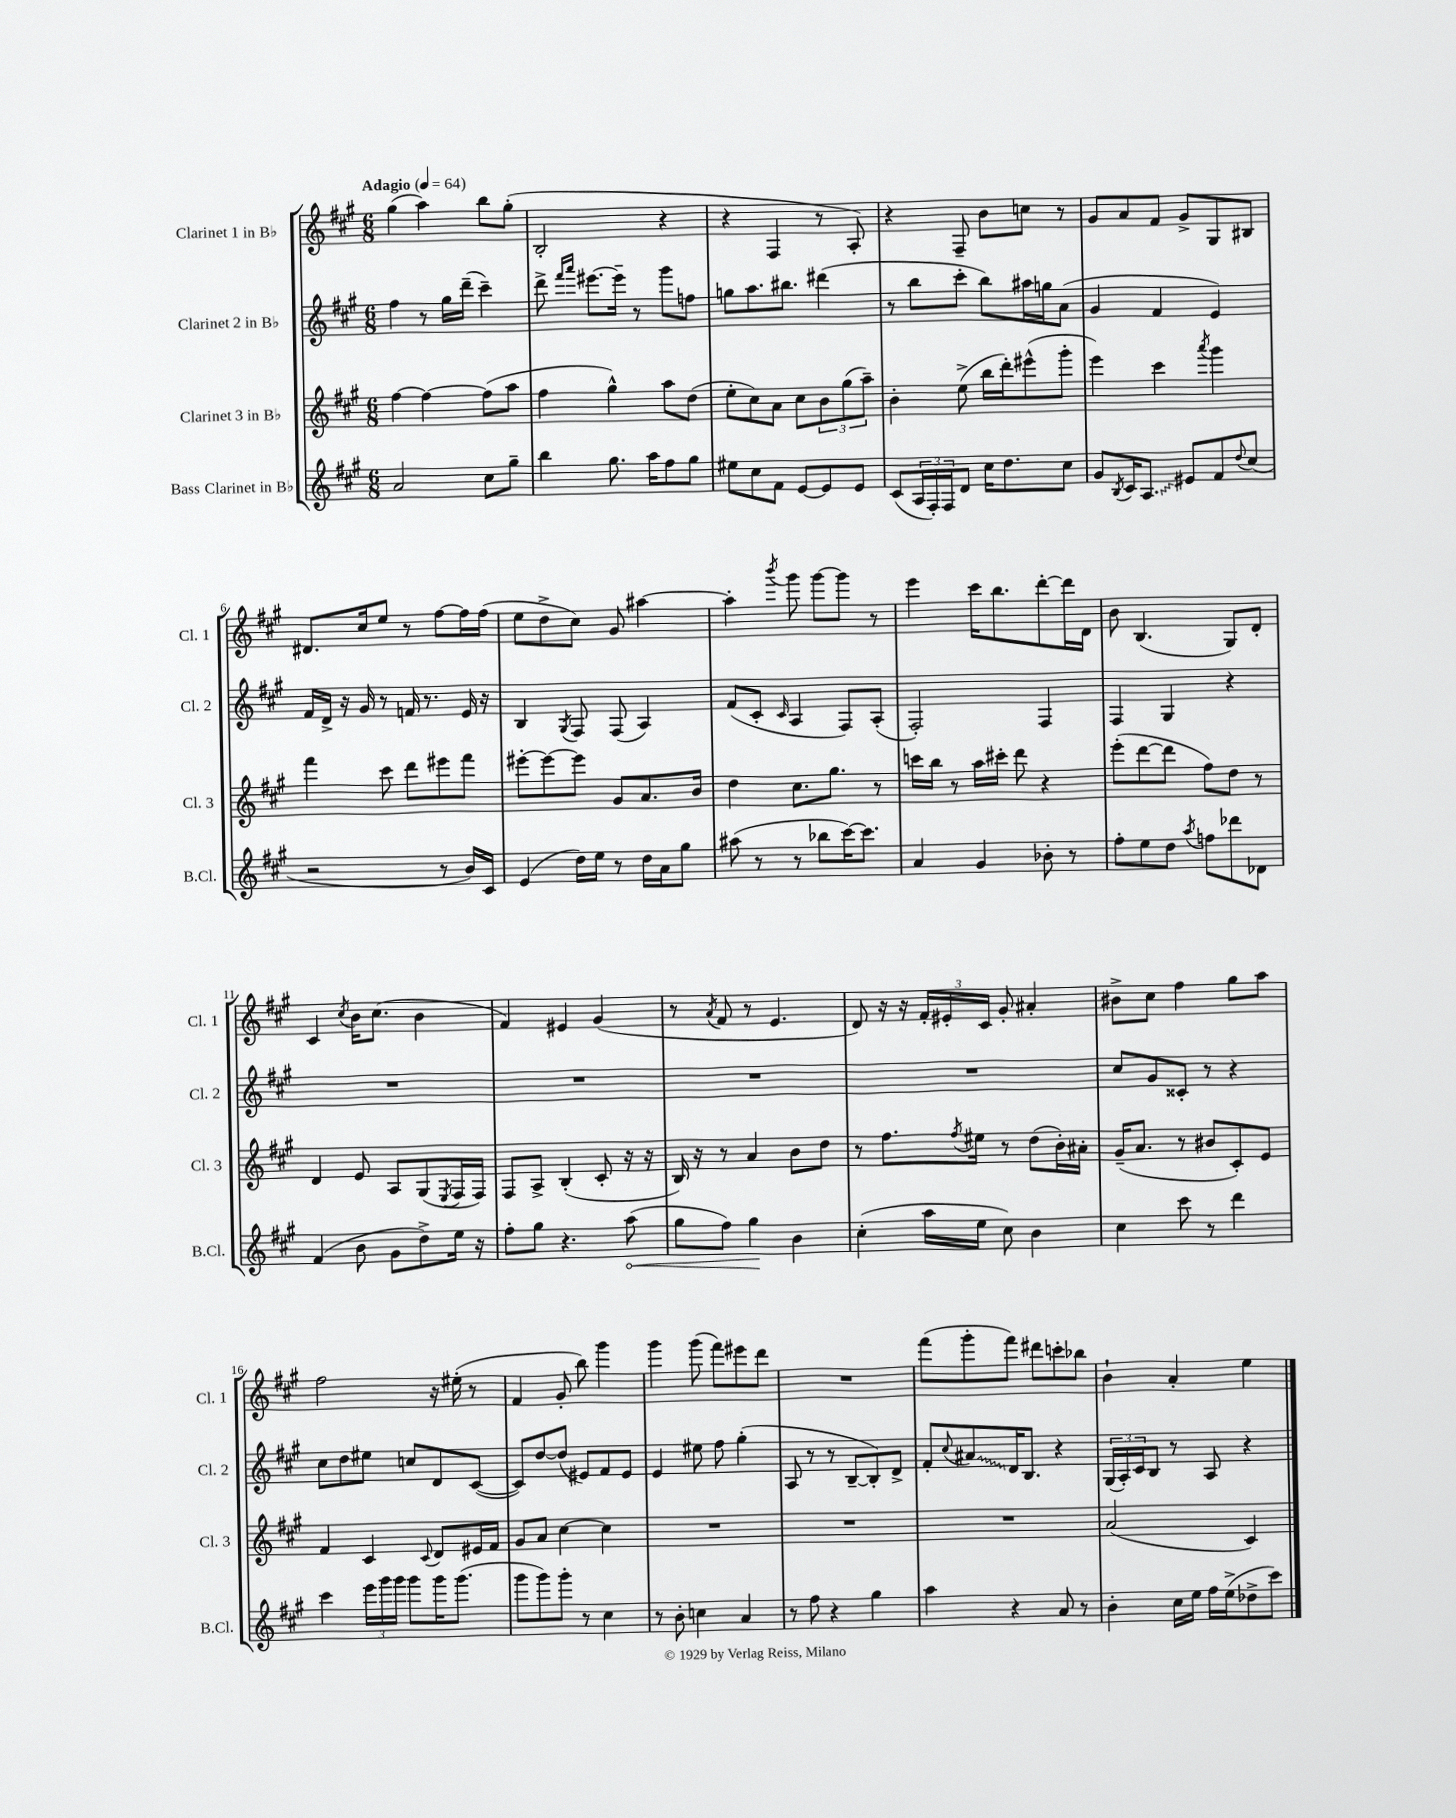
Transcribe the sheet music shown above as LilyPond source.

<<
\new StaffGroup <<
\new Staff = "s0" \with { instrumentName = "Clarinet 1 in Bb" shortInstrumentName = "Cl. 1" } {
    \clef treble \key a \major \numericTimeSignature \time 6/8 \tempo "Adagio" 4 = 64
    gis''4( a''4) b''8 gis''8-.( |
    b2-. r4 |
    r4 fis4 r8 a8-.) |
    r4 fis8-- b'8 c''8 r8 |
    gis'8 a'8 fis'8 gis'8-> gis8 bis8 |
    dis'8. cis''16 e''8 r8 fis''8~ fis''16 fis''16( |
    e''8 d''8-> cis''8) gis'8 ais''4~ |
    ais''4-. \acciaccatura { b'''8 } gis'''8 gis'''8~ gis'''8 r8 |
    e'''4 cis'''16 b''8. d'''8~-. d'''16 d'16 |
    b'8 b4.( gis8) d'8-. |
    cis'4 \acciaccatura { cis''8 } b'16 cis''8.( b'4 |
    fis'4) eis'4 gis'4( |
    r8 \acciaccatura { a'8 } fis'8 r8 e'4. |
    d'8) r16 r16 \tuplet 3/2 { fis'16-. eis'16-. cis'16 } gis'8-. ais'4-. |
    bis'8-> cis''8 fis''4 gis''8 a''8 |
    fis''2 r16 eis''16-.( r8 |
    fis'4 gis'8-. b''8) gis'''4 |
    gis'''4 gis'''8( fis'''8) eis'''8 d'''8 |
    R2. |
    fis'''8( gis'''8-. fis'''8) dis'''8 c'''8-. bes''8 |
    b'4-! a'4-. e''4 \bar "|." |
}
\new Staff = "s1" \with { instrumentName = "Clarinet 2 in Bb" shortInstrumentName = "Cl. 2" } {
    \clef treble \key a \major \numericTimeSignature \time 6/8
    fis''4 r8 gis''16 d'''16--( cis'''4--) |
    d'''8-> \grace { fis'''16 a'''16 } eis'''8.~ eis'''16-- r8 gis'''8 f''8 |
    g''8 a''8. bis''8. dis'''4( |
    r8 b''8 cis'''8-. b''8) ais''16 g''16 a'8( |
    gis'4 fis'4 e'4) |
    fis'16 d'16-> r16 gis'16 r8 f'16 r8. e'16 r16 |
    b4 \acciaccatura { gis8 } fis8 fis8( a4) |
    fis'8( cis'8-. \grace { cis'16 } a4 fis8) a8-.( |
    fis2-.) fis4 |
    fis4 gis4 r4 |
    R2. |
    R2. |
    R2. |
    R2. |
    cis''8 gis'8 cisis'8-. r8 r4 |
    cis''8 d''8 eis''8 c''8 d'8 cis'8~( |
    cis'8) d''8~ d''8( eis'8) fis'8 eis'8 |
    e'4 eis''8 fis''8 gis''4-.( |
    a8 r8 r8 b8~-- b8-.) d'8-> |
    fis'8-. \appoggiatura { cis''8 } \once \override Glissando.style = #'zigzag ais'8\glissando d'16 b8. r4 |
    \tuplet 3/2 { gis16( a16-.) cis'16 } b8 r8 a8 r4 \bar "|." |
}
\new Staff = "s2" \with { instrumentName = "Clarinet 3 in Bb" shortInstrumentName = "Cl. 3" } {
    \clef treble \key a \major \numericTimeSignature \time 6/8
    fis''4~ fis''4~ fis''8( a''8 |
    fis''4 gis''4-^) a''8 d''8( |
    e''8-. cis''8) a'8 cis''8 \tuplet 3/2 { b'8 gis''8( a''8--) } |
    b'4-. e''8->( b''16 d'''16-.) eis'''8-^( gis'''8-. |
    e'''4) cis'''4 \acciaccatura { a'''8 } gis'''4 |
    fis'''4 cis'''8 d'''8 eis'''8 fis'''8 |
    eis'''8~-. eis'''8~ eis'''8 gis'8 a'8. b'16 |
    d''4 cis''8. gis''8. r8 |
    c'''16 b''16 r8 a''16 cis'''16-. d'''8 r4 |
    e'''8-.( d'''8~ d'''8 fis''8) d''8 r8 |
    d'4 e'8 a8 gis8( \acciaccatura { e8 } fis16 fis16) |
    fis8 a8-> b4-.( cis'8-. r16 r16 |
    b16) r16 r8 a'4 b'8 d''8 |
    r8 fis''8. \acciaccatura { fis''8 } eis''16 r8 d''8( b'16-.) ais'16-. |
    gis'16--( a'8. r8 bis'8 cis'8-.) e'8 |
    fis'4 cis'4 \appoggiatura { cis'8 } d'8 eis'16 fis'16 |
    gis'8 a'8 cis''4~ cis''4 |
    R2. |
    R2. |
    R2. |
    a'2( cis'4) \bar "|." |
}
\new Staff = "s3" \with { instrumentName = "Bass Clarinet in Bb" shortInstrumentName = "B.Cl." } {
    \clef treble \key a \major \numericTimeSignature \time 6/8
    a'2 cis''8 gis''8-- |
    b''4 gis''8. a''16 fis''8 gis''8 |
    eis''8 cis''8 fis'8 e'8~ e'8 e'8 |
    cis'8( \tuplet 3/2 { a16 fis16-.) fis16 } d'8 cis''16 d''8. cis''8 |
    gis'8 \acciaccatura { b8 } cis'16 \once \override Glissando.style = #'zigzag a8.\glissando eis'8 fis'8 \appoggiatura { d''8 } cis''8( |
    r2 r8 b'16) cis'16 |
    e'4( d''16) e''16 r8 d''16 a'16 gis''8 |
    ais''8( r8 r8 bes''8 cis'''16~) cis'''8. |
    a'4 gis'4 bes'8-. r8 |
    fis''8-. e''8 d''8 \acciaccatura { a''8 } f''8 des'''8 des'8 |
    fis'4( b'8 gis'8 d''8->) e''16 r16 |
    fis''8-. gis''8 r4. \once \override Hairpin.circled-tip = ##t a''8\<( |
    gis''8 fis''8) gis''4\! b'4 |
    cis''4-.( a''16 e''16 cis''8) b'4 |
    cis''4 cis'''8 r8 d'''4 |
    cis'''4 \tuplet 3/2 { e'''16 gis'''16 gis'''16 } gis'''8 gis'''16 gis'''8.( |
    gis'''8 gis'''8) gis'''8-. r8 cis''4 |
    r8 b'8-. c''4 a'4 |
    r8 fis''8 r4 gis''4 |
    a''4 r4 a'8 r8 |
    b'4-. cis''16 e''16 fis''16 e''16->( des''8-> cis'''8) \bar "|." |
}
>>
>>
